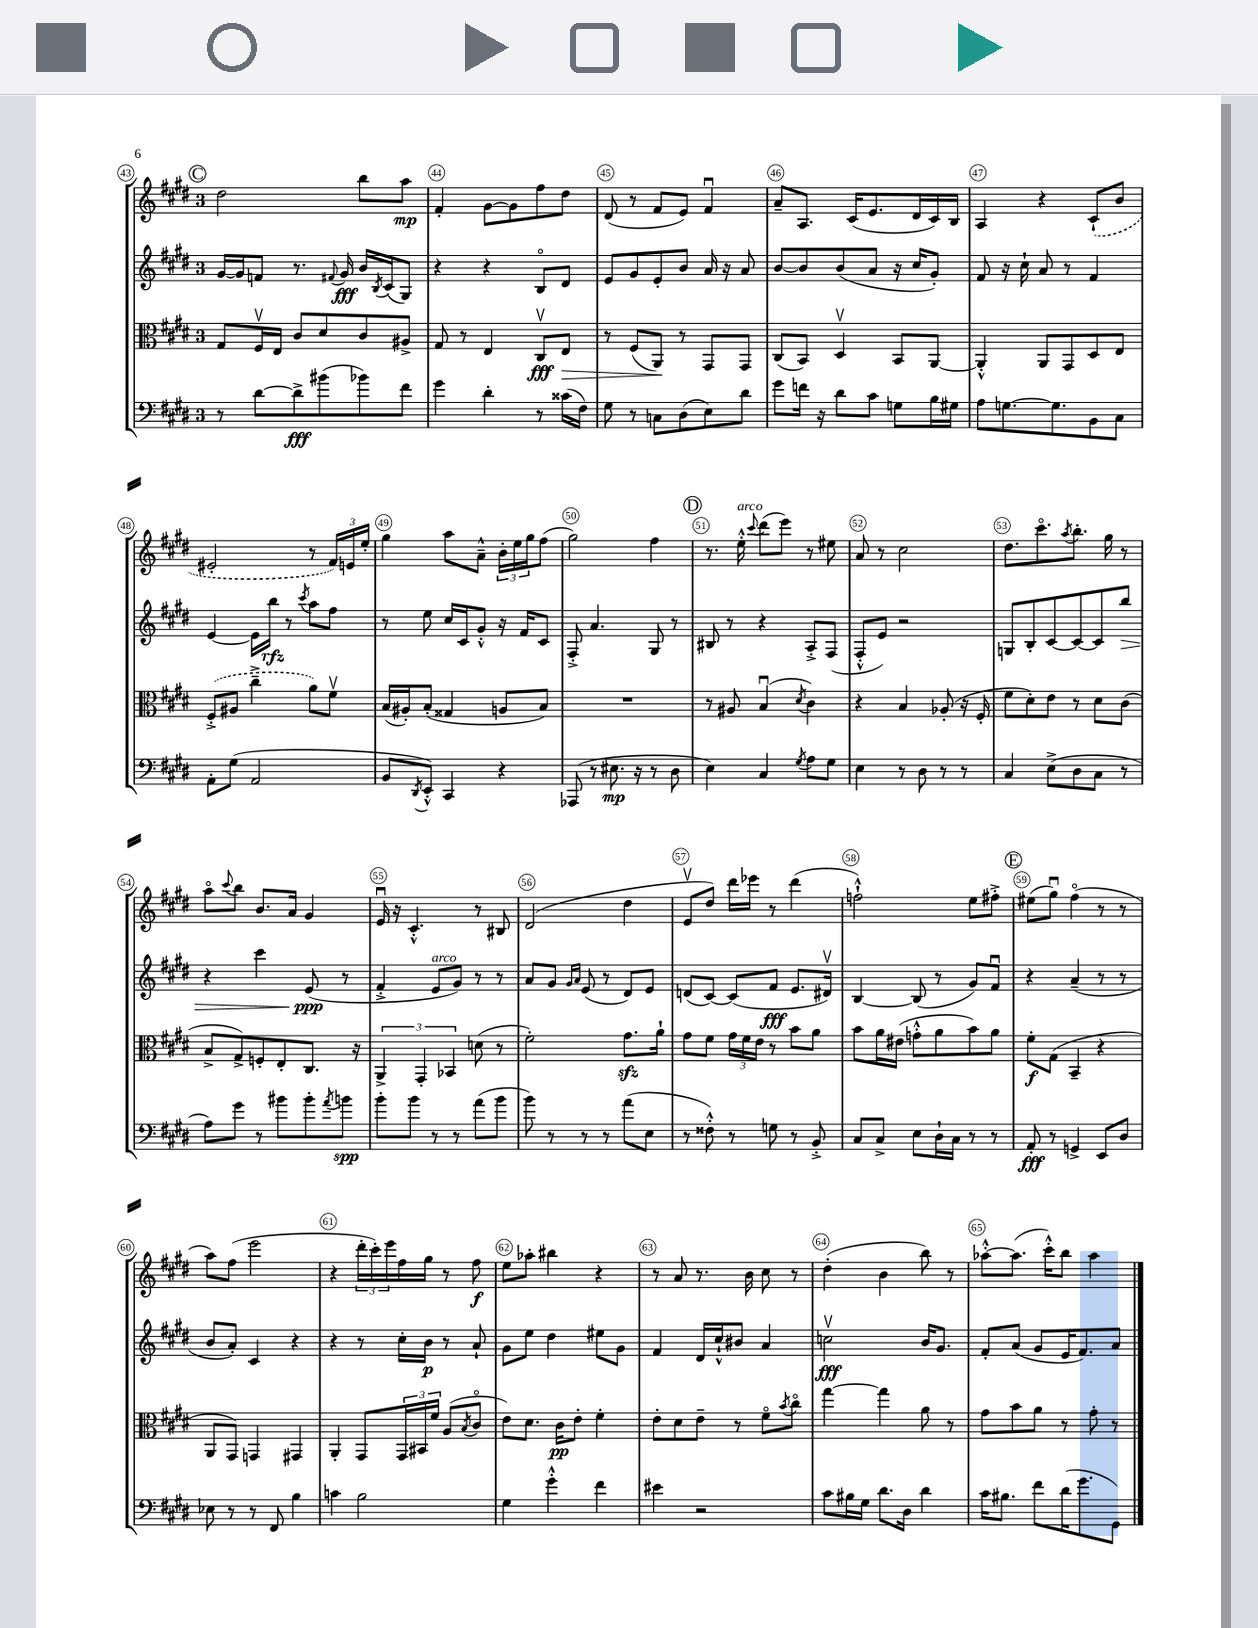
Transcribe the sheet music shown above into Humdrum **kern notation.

**kern	**kern	**kern	**kern
*staff4	*staff3	*staff2	*staff1
*clefF4	*clefC3	*clefG2	*clefG2
*k[f#c#g#d#]	*k[f#c#g#d#]	*k[f#c#g#d#]	*k[f#c#g#d#]
*M3/4	*M3/4	*M3/4	*M3/4
8r	8G#	[16g#	2dd#
.	.	16g#]	.
[8d#	16F#v	8f	.
.	16E	.	.
8d#^]	8c#	8.r	.
(8b#	8d#	.	.
.	.	8qqf#	.
.	.	16g#	.
8b-)	8c#	16b	8bb
.	.	8qB	.
.	.	(16c#	.
8f#	8A#^	8G#)	8aa
=	=	=	=
4g#	8G#	4r	4f#'
.	8r	.	.
4d#'	4E	4r	[8g#
.	.	.	8g#]
8r	8C#v	8Bo	8ff#
(16c##	8E	8d#	8dd#
16F#)	.	.	.
=	=	=	=
8G#	8r	8e	(8d#
8r	(8F#	8g#	8r
8C	8AA)	8e'	8f#
(8D#	8r	8b	8e)
8E)	8GG#	16a	4f#u
.	.	16r	.
8d#	8GG#	8a	.
=	=	=	=
8g#	(8C#	[8b	8a~
16f	8BB)	8b]	8.A
16r	.	.	.
8d#	4D#v	(8b	.
.	.	.	(16c#
8c#	.	8a	8.e
8G	8BB	16r	.
.	.	16cc#	16d#
16B	[8AA	8g#')	16c#)
16G#	.	.	16B
=	=	=	=
8A	4AA'^^]	8f#	4A
[8.G	.	16r	.
.	.	16cc#`	.
.	8AA	8a	4r
8.G]	.	.	.
.	8GG#	8r	.
8BB	8D#	4f#	(8c#`
8C#	8E	.	8b
=	=	=	=
8AA'	(8F#'^	[4e	2e#'
(8G#	8A#	.	.
2AA	4cc#~^	16e]	.
.	.	16bb	.
.	.	8r	.
.	.	8qccc#	.
.	8a)	8aa	8r
.	8f#v	8ff#	24f#)
.	.	.	24e
.	.	.	24ee'
=	=	=	=
8BB	(16B	8r	4gg#
.	16A#')	.	.
8qDD#	.	.	.
8EE'^^)	(8B'	8ee	.
4CC#	4G##	16cc#	8aa
.	.	16c#	.
.	.	8g#'^^	8a~^^
4r	8A	16r	24b'
.	.	.	24ee
.	.	16f#	.
.	.	.	24gg#
.	8B)	8c#	(8ff#
=	=	=	=
(8AAA-	2.r	8F#'^	2gg#)
8r	.	4.a	.
8.E#	.	.	.
16r	.	.	.
8r	.	8G#	4ff#
8D#	.	8r	.
=	=	=	=
4E)	8r	8B#	8.r
.	8A#	8r	.
.	.	.	16ee'^^
.	.	.	8qqccc#
4C#	(4Bu	4r	(8ddd#
.	.	.	8eee)
8qG#	8qd#	.	.
8A	4c#)	8A'^	8r
8G#	.	(8F#	8ee#
=	=	=	=
4E	4r	8F#'^^	8a
.	.	8e)	8r
8r	4B	2r	2cc#
8D#	.	.	.
8r	(8A-'	.	.
8r	16r	.	.
.	16F#'	.	.
=	=	=	=
4C#	8f#	8G	8.dd#
.	8d#')	8B'	.
.	.	.	8.ccc#o
(8E^	8e	[8c#	.
.	.	.	8qaa
8D#	8r	8c#_	8.bb'
8C#	8d#	8c#]	.
.	.	.	16gg#
8r	(8c#	8bb	8r
=	=	=	=
8A)	8B^	4r	8aao
.	.	.	8qqccc#
8g#	8G#^)	.	8bb
8r	8F'	4ccc#	8.b
8b#	8E'	.	.
.	.	.	16a
8b#'	8.C#	(8e	4g#
8qa	.	.	.
8b	.	8r	.
.	16r	.	.
=	=	=	=
8b'	6AA^	4f#'^	16eu
.	.	.	16r
8b	.	.	4.c#'^^
.	6GG#'	.	.
8r	.	8e	.
.	6BB-	.	.
8r	.	8g#)	.
(8a	(8d	8r	8r
8b	8r	8r	8B#
=	=	=	=
8b)	2f#')	8a	(2d#
8r	.	8g#	.
.	.	16qqg#	.
.	.	16qqa	.
8r	.	(8e	.
8r	.	8r	.
(8a	8.g#	8d#)	4dd#
8E	.	8e	.
.	16a`	.	.
=	=	=	=
8r	8g#	(8d	8ev
8F##'^^)	8f#	[8c#)	8dd#)
8r	24g#	(8c#]	16ddd#
.	24f#	.	.
.	.	.	16eee-
.	24e	.	.
8G	8r	8f#	8r
8r	8b	8.e	(4ddd#
8BB'^	8a	.	.
.	.	16d#v)	.
=	=	=	=
8C#	8b	[4B	2ff`^^)
8C#^	16a	.	.
.	(16e#	.	.
8E	8g'^^	(8B]	.
16D#`	8a	8r	.
16C#	.	.	.
8r	8b)	8g#)	8ee
8r	8a	8f#u	8ff#'^
=	=	=	=
8AA'	8f#'	4r	(8ee#
8r	(8G#	.	8gg#u)
4GG^	4BB~	(4a~	(4ff#o
8EE	4r	8r	8r
8D#	.	8r	8r
=	=	=	=
8E-	8AA	8b	8aa)
8r	8GG#)	8a')	(8ff#
8r	4GG	4c#	2eee
8FF#	.	.	.
4B	4GG#	4r	.
=	=	=	=
4c	4AA'	4r	4r
2B	8GG#	8r	24ddd#'
.	.	.	24ccc#')
.	.	.	24eee
.	24GG#	16cc#'	16ff#
.	24BB#	.	.
.	.	16b	16gg#
.	24f#	.	.
.	(8A	8r	8r
.	8qB	.	.
.	8c#o	8a`	8ff#
=	=	=	=
4G#	8e)	8g#	8ee
.	8.d#	8ee	8aa-'
4g#'^^	.	4dd#	4bb#
.	16c#	.	.
.	8e'	.	.
4f#	4f#'	8ee#	4r
.	.	8g#	.
=	=	=	=
4e#	8e'	4f#	8r
.	8d#	.	8a
2r	8e~	16d#	8.r
.	.	16cc#`^^	.
.	8r	8b#	.
.	.	.	16b
.	8f#o	4a	8cc#
.	8qb	.	.
.	8cc#o	.	8r
=	=	=	=
8c#	[4gg#	2ccv	(4dd#'
16B#	.	.	.
16G#	.	.	.
8.d#	4gg#]	.	4b
16D#	.	.	.
4d#	8a	16b	8bb)
.	.	8.g#	.
.	8r	.	8r
=	=	=	=
16c#	8g#	8f#'	[8aa-'^^
8.B#	.	.	.
.	8b	(8a	(8.aa-]
8f#	8a	8g#	.
.	.	.	16ccc#'^^)
(16d#	8r	16e	8bb
8.g#	.	8.f#)	.
.	8g#'	.	4aa-
8GG#)	8r	8a	.
==	==	==	==
*-	*-	*-	*-
